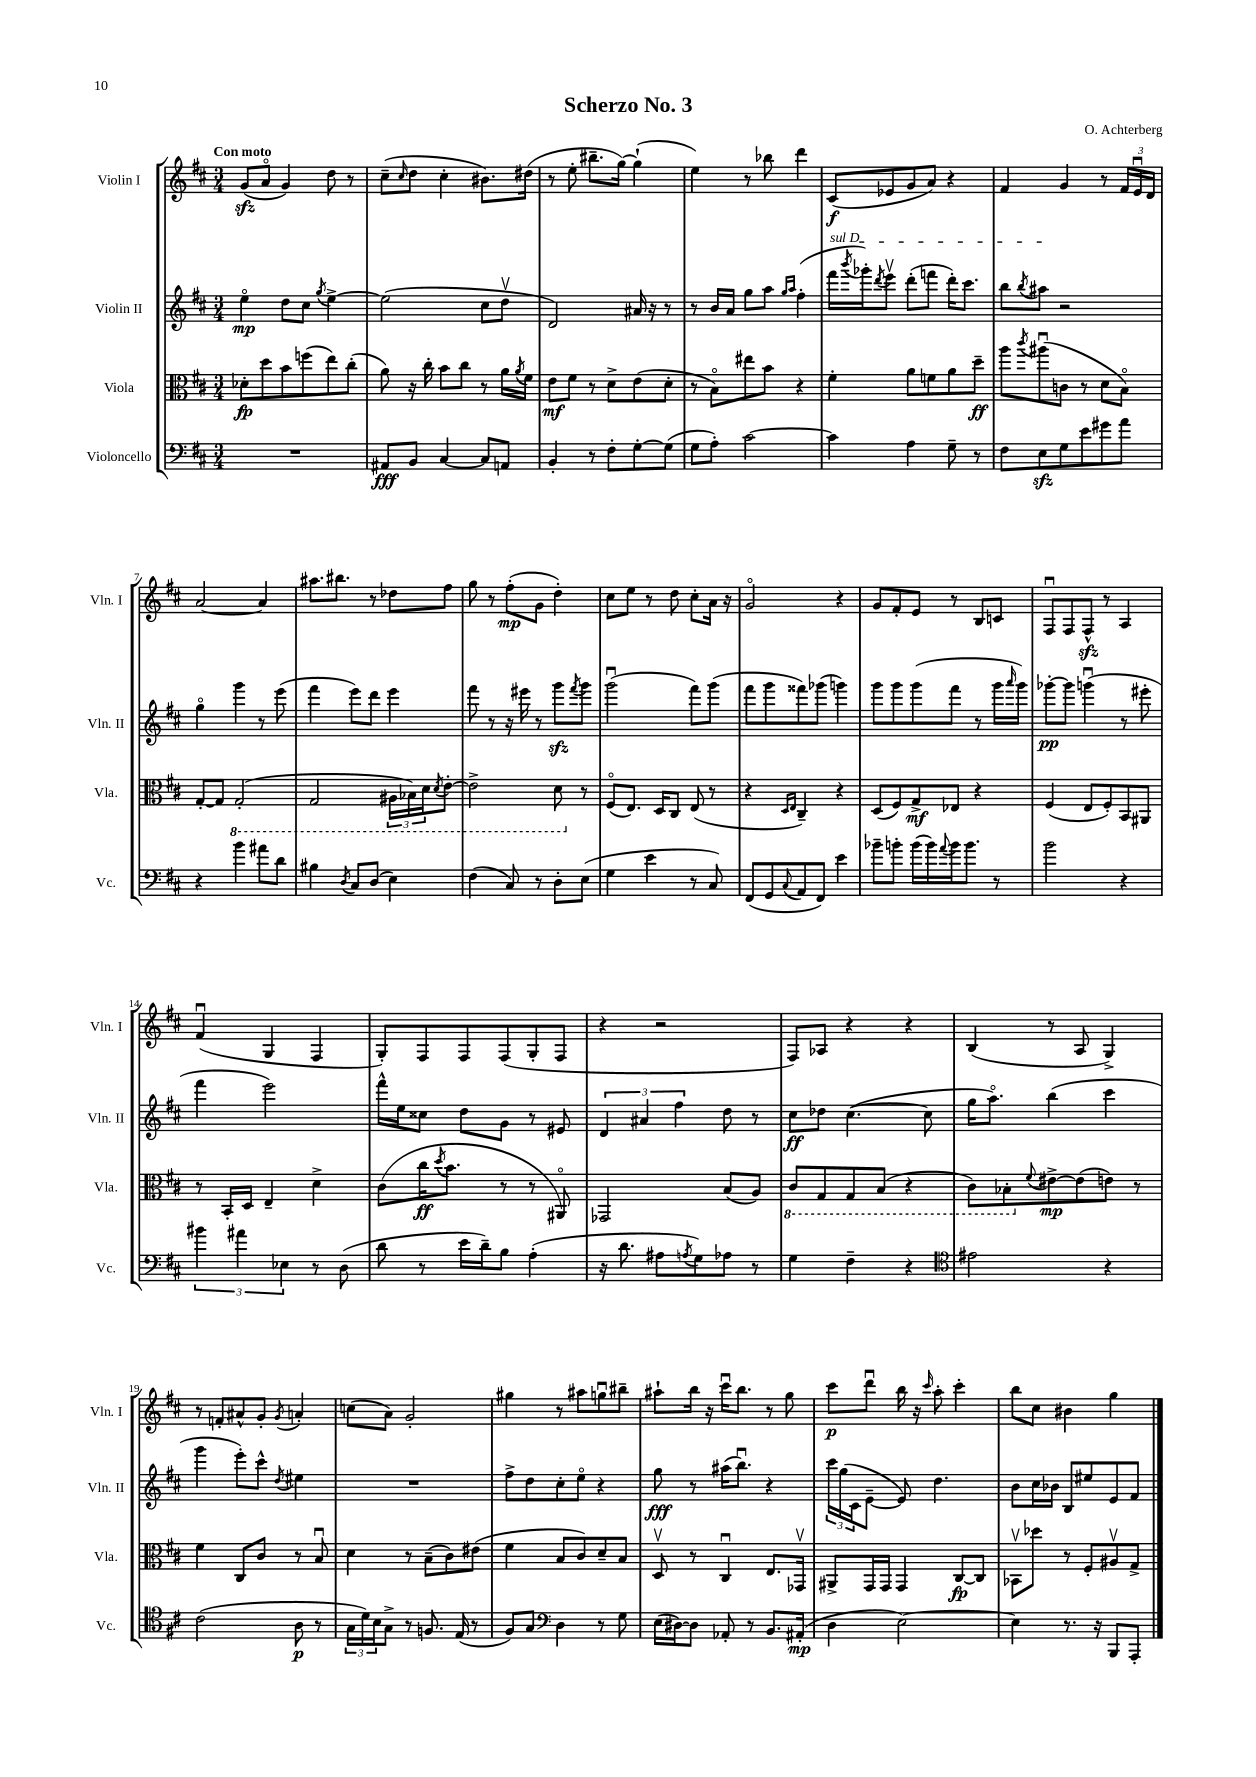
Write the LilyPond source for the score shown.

\header { title = "Scherzo No. 3" composer = "O. Achterberg" }
<<
\new StaffGroup <<
\new Staff = "s0" \with { instrumentName = "Violin I" shortInstrumentName = "Vln. I" } {
    \clef treble \key d \major \numericTimeSignature \time 3/4 \tempo "Con moto"
    g'8\sfz( a'8\flageolet g'4) d''8 r8 |
    cis''8--( \grace { cis''16 } d''8 cis''4-. bis'8.) dis''16( |
    r8 e''8-. bis''8.-- g''16~) g''4-!( |
    e''4) r8 bes''8 d'''4 |
    cis'8\f( ees'8 g'8 a'8) r4 |
    fis'4 g'4 r8 \tuplet 3/2 { fis'16 e'16\downbow d'16 } |
    a'2~ a'4 |
    ais''8. bis''8. r8 des''8 fis''8 |
    g''8 r8 fis''8-.\mp( g'8 d''4-.) |
    cis''8 e''8 r8 d''8 cis''8-. a'16 r16 |
    g'2\flageolet r4 |
    g'8 fis'8-. e'8 r8 b8 c'8 |
    fis8\downbow fis8 fis8-^\sfz r8 a4 |
    fis'4\downbow( g4 fis4 |
    g8-.) fis8 fis8 fis8( g8-. fis8 |
    r4 r2 |
    fis8) aes8 r4 r4 |
    b4( r8 a8 g4->) |
    r8 f'8-. ais'8-^ g'8-. \acciaccatura { g'8 } a'4-. |
    c''8( a'8) g'2-. |
    gis''4 r8 ais''8 g''8\downbow bis''8-- |
    ais''8-! b''16 r16 cis'''16\downbow b''8. r8 g''8 |
    cis'''8\p d'''8\downbow b''16 r16 \grace { cis'''16 } a''8-. cis'''4-. |
    b''8 cis''8 bis'4 g''4 \bar "|." |
}
\new Staff = "s1" \with { instrumentName = "Violin II" shortInstrumentName = "Vln. II" } {
    \clef treble \key d \major \numericTimeSignature \time 3/4
    e''4\flageolet\mp d''8 cis''8 \acciaccatura { g''8 } e''4~-> |
    e''2( cis''8 d''8\upbow |
    d'2) ais'16 r16 r8 |
    r8 b'16 a'16 g''8 a''8 \grace { g''16 a''16 } fis''4-.( |
    \once \override TextSpanner.bound-details.left.text = \markup { \italic "sul D" } fis'''16\startTextSpan \acciaccatura { b'''8 } ges'''16-.) \acciaccatura { d'''8 } e'''8\upbow d'''8-.( f'''8 d'''16-.) cis'''8. |
    b''8 \acciaccatura { b''8 } ais''8\stopTextSpan r2 |
    g''4\flageolet g'''4 r8 e'''8( |
    fis'''4 e'''8) d'''8 e'''4 |
    fis'''8 r8 r16 eis'''16 r8 g'''8\sfz \acciaccatura { fis'''8 } g'''8 |
    g'''2\downbow( fis'''8) g'''8( |
    fis'''8 g'''8 fisis'''8) ges'''8( g'''4) |
    g'''8 g'''8 g'''8( fis'''8 r8 g'''16 \grace { a'''16 } g'''16) |
    ges'''8~-.\pp ges'''8 g'''4\downbow( r8 eis'''8-. |
    fis'''4 e'''2) |
    fis'''16-^ e''16 cisis''8 d''8 g'8 r8 eis'8 |
    \tuplet 3/2 { d'4 ais'4 fis''4 } d''8 r8 |
    cis''8\ff des''8 cis''4.~( cis''8 |
    g''16 a''8.\flageolet) b''4( cis'''4 |
    g'''4 e'''8-.) cis'''8-^ \acciaccatura { d''8 } eis''4 |
    R2. |
    fis''8-> d''8 cis''8-. e''8\flageolet r4 |
    g''8\fff r8 ais''16( b''8.\downbow) r4 |
    \tuplet 3/2 { cis'''16 g''16( cis'16 } e'8~-- e'8) d''4. |
    b'8 cis''16 bes'16 b8 eis''8 e'8 fis'8 \bar "|." |
}
\new Staff = "s2" \with { instrumentName = "Viola" shortInstrumentName = "Vla." } {
    \clef alto \key d \major \numericTimeSignature \time 3/4
    des'8-.\fp d''8 b'8 f''8( e''8) cis''8-.( |
    a'8) r16 cis''16-. b'8 cis''8 r8 a'16 \acciaccatura { a'8 } fis'16 |
    e'8\mf fis'8 r8 d'8-> e'8( d'8-. |
    r8 b8\flageolet) eis''8 b'8 r4 |
    fis'4-. a'8 f'8 a'8 d''8--\ff |
    a''8 \acciaccatura { cis'''8 } ais''8\downbow( c'8 r8 d'8 b8\flageolet) |
    g8~-. g8 \ottava #-1 g,2-.( |
    g,2 \tuplet 3/2 { ais,16 bes,16) d16 } \acciaccatura { d8 } e8~-. |
    e2-> d8 \ottava #0 r8 |
    fis8\flageolet( e8.) d16 cis8 e8( r8 |
    r4 \grace { d16 e16 } cis4--) r4 |
    d8( fis8) g8->\mf ees8 r4 |
    fis4( e8 fis8-.) b,8 ais,8 |
    r8 b,16-. d16 e4-- d'4-> |
    cis'8( cis''16\ff \acciaccatura { d''8 } b'8. r8 r8 ais,8\flageolet) |
    ges,2 b8( a8) |
    \ottava #-1 cis8 g,8 g,8 b,8( r4 |
    cis8) bes,8-. \ottava #0 \appoggiatura { fis'8 } eis'8~->\mp eis'8( e'8) r8 |
    fis'4 cis8 cis'8 r8 b8\downbow |
    d'4 r8 b8--( cis'8) eis'8( |
    fis'4 b8 cis'8) d'8-- b8 |
    d8\upbow r8 cis4\downbow e8. ges,16\upbow |
    ais,8-> g,16 g,16 g,4 cis8~\fp cis8 |
    bes,8\upbow des''8 r8 fis8-. ais8\upbow g8-> \bar "|." |
}
\new Staff = "s3" \with { instrumentName = "Violoncello" shortInstrumentName = "Vc." } {
    \clef bass \key d \major \numericTimeSignature \time 3/4
    R2. |
    ais,8\fff b,8 cis4~ cis8 a,8 |
    b,4-. r8 fis8-. g8~-. g8( |
    g8 a8-.) cis'2~ |
    cis'4 a4 g8-- r8 |
    fis8 e8\sfz g8 e'8 gis'8 a'8 |
    r4 b'4 ais'8 d'8 |
    bis4 \acciaccatura { d8 } cis8 d8( e4) |
    fis4( cis8) r8 d8-. e8( |
    g4 e'4 r8 cis8) |
    fis,8( g,8 \appoggiatura { cis8 } a,8 fis,8) e'4 |
    bes'8-- b'8-. b'16( b'16) \appoggiatura { a'8 } b'16 b'8. r8 |
    b'2 r4 |
    \tuplet 3/2 { bis'4 ais'4 ees4 } r8 d8( |
    d'8 r8 e'16 d'16--) b8 a4-.( |
    r16 d'8. ais8 \acciaccatura { a8 } g8) aes8 r8 |
    g4 fis4-- r4 |
    \clef tenor eis'2 r4 |
    cis'2( a8\p r8 |
    \tuplet 3/2 { g16 d'16) b16 } g8-> r8 f8. e16( r8 |
    fis8) g8 \clef bass d4 r8 g8 |
    e16( dis16~) dis8 aes,8-. r8 b,8. ais,16-.\mp( |
    d4 e2~) |
    e4 r8. r16 b,,8 a,,8-. \bar "|." |
}
>>
>>
